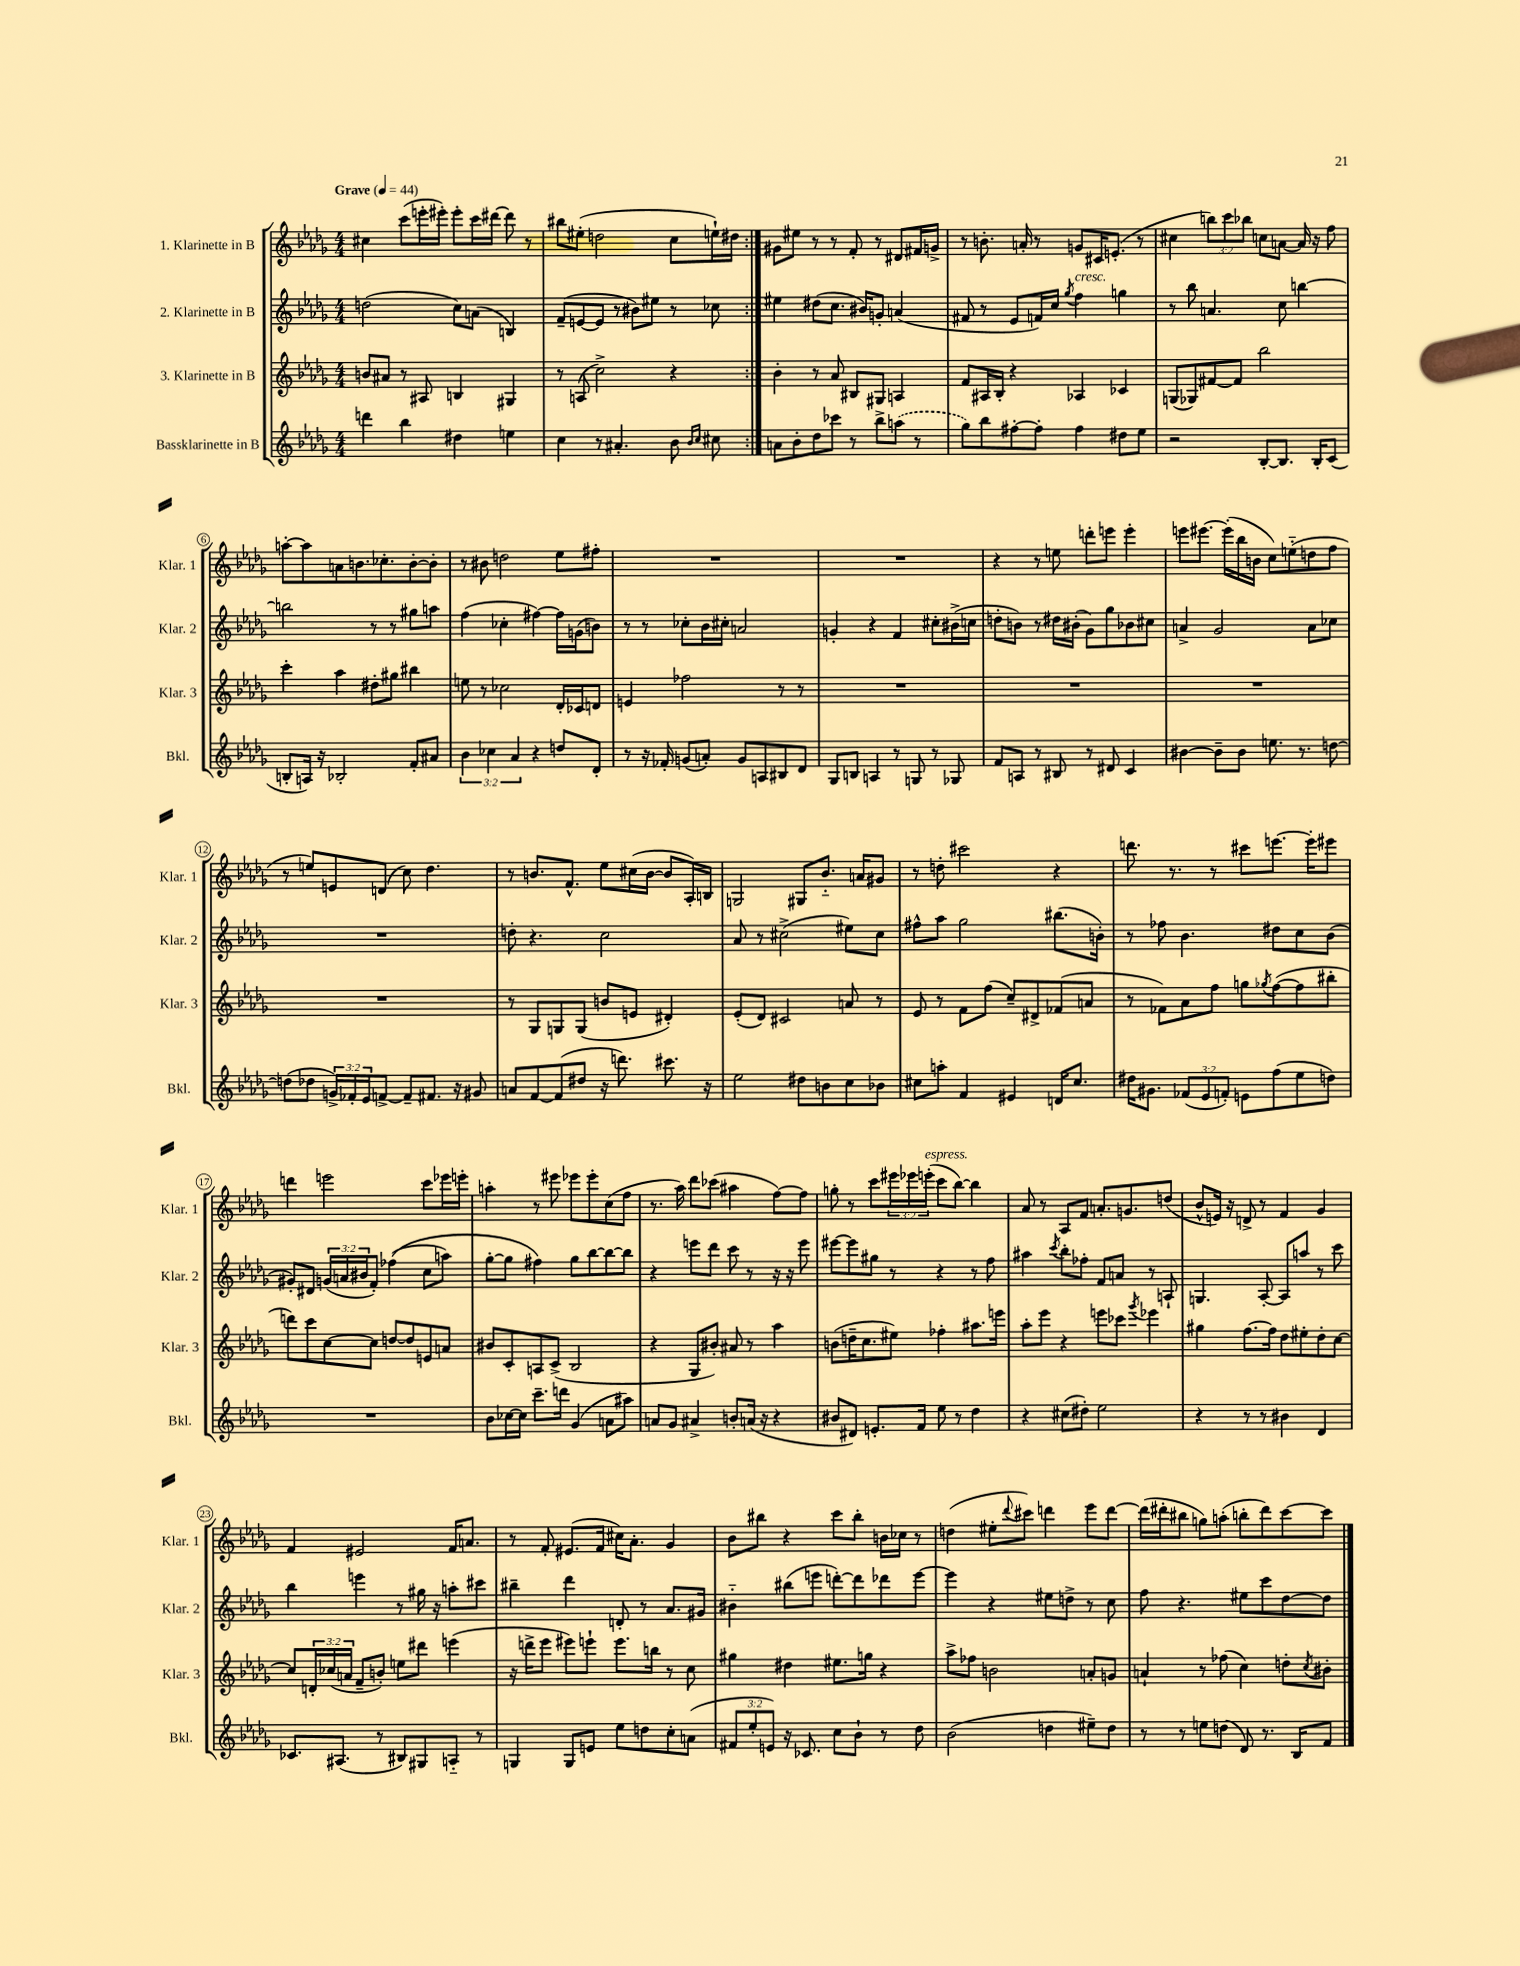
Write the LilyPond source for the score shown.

<<
\new StaffGroup <<
\new Staff = "s0" \with { instrumentName = "1. Klarinette in B" shortInstrumentName = "Klar. 1" } {
    \clef treble \key des \major \numericTimeSignature \time 4/4 \override Staff.TupletNumber.text = #tuplet-number::calc-fraction-text \tempo "Grave" 4 = 44
    \repeat volta 2 { cis''4 c'''8( e'''16-. eis'''16-.) eis'''8-. c'''16 dis'''16~ dis'''8 r8 |
    bis''8 eis''8-.( d''2 c''8 e''16-!) dis''16 | }
    gis'8 eis''8 r8 r8 f'8-. r8 dis'8 fis'16 g'16-> |
    r8 b'8.-. a'16-. r8 g'8 cis'16 e'8.-.( r8 |
    cis''4 \tuplet 3/2 { b''8) c'''8 bes''8 } c''8 a'8~ a'16 r16 f''8 |
    a''8~-. a''8 a'8 b'8. ces''8.-. b'8~-. b'8-. |
    r8 bis'8 d''2 ees''8 fis''8-. |
    R1 |
    R1 |
    r4 r8 e''8 d'''8-. e'''8 e'''4-. |
    e'''8 eis'''8.~ eis'''16-.( bes''16 b'16 c''8) e''8-_( d''8 f''8 |
    r8 e''8) e'8 d'8( c''8) des''4. |
    r8 b'8. f'8.-^ ees''8 cis''16( b'16~ b'8 aes16-.) b16 |
    g2 gis8 bes'8.-_ a'16 gis'8 |
    r8 d''8-. cis'''2 r4 |
    d'''8. r8. r8 cis'''8 e'''8.~ e'''16-. eis'''8 |
    d'''4 e'''2 c'''8 ees'''16 e'''16-. |
    a''4-. r8 eis'''8 ees'''8 ees'''8-. c''8( f''8 |
    r8. aes''16) des'''8 ces'''8( ais''4 f''8~) f''8 |
    g''8-. r8 c'''8 \tuplet 3/2 { eis'''16 ees'''16 e'''16-.^\markup { \italic "espress." }( } c'''8 bes''8~) bes''4 |
    aes'8 r8 aes8 f'8 a'8.-. g'8. d''8( |
    bes'8-^ e'16) r16 d'8-> r8 f'4 ges'4 |
    f'4 eis'2 f'16 a'8. |
    r8 f'8-. eis'8.( f'16 cis''16) aes'8.-. ges'4 |
    bes'8 bis''8 r4 c'''8 bis''8-. b'16 ces''16 r8 |
    d''4( eis''8-. \appoggiatura { des'''8 } cis'''8) d'''4 ees'''8 d'''8~ |
    d'''16( dis'''16-. bis''8 g''8) a''8-.( b''8-. dis'''8) c'''8~ c'''8 \bar "|." |
}
\new Staff = "s1" \with { instrumentName = "2. Klarinette in B" shortInstrumentName = "Klar. 2" } {
    \clef treble \key des \major \numericTimeSignature \time 4/4 \override Staff.TupletNumber.text = #tuplet-number::calc-fraction-text
    \repeat volta 2 { d''2( c''8) a'8( b4) |
    f'8--( e'8~ e'8 r8 bis'8) eis''8 r8 ces''8 | }
    eis''4 dis''8( c''8. bis'16) g'8-. a'4( |
    fis'8 r8 ees'8 f'16) c''16 \acciaccatura { ges''8 } f''4^\markup { \italic "cresc." } g''4 |
    r8 bes''8 a'4. c''8 b''4~ |
    b''2 r8 r8 gis''8 a''8 |
    f''4( ces''4-. fis''4~) fis''16 g'16( b'8) |
    r8 r8 ces''8-. bes'16 cis''16-. a'2 |
    g'4-. r4 f'4 cis''8-. bis'16->( c''16 |
    d''8-. b'8) r8 dis''16 bis'16-.( ges'8) ges''8 bes'8 cis''8 |
    a'4-> ges'2 a'8 ces''8 |
    R1 |
    d''8-. r4. c''2 |
    aes'8 r8 cis''2->( eis''8) cis''8 |
    fis''8-^ aes''8 ges''2 bis''8.( b'16-.) |
    r8 fes''8 bes'4. dis''8 c''8 bes'8( |
    gis'8-.) dis'8 \tuplet 3/2 { g'16( a'16 bis'16 } f'8-.) fes''4(\( c''8 a''8) |
    ges''8~-. ges''8 fis''4\) ges''8 bes''8~ bes''8~ bes''8 |
    r4 e'''8 des'''8 c'''8 r8 r16 r16 e'''8 |
    eis'''8~ eis'''8 gis''8 r8 r4 r8 f''8 |
    ais''4 \acciaccatura { c'''8 } bes''8-. fes''8-. f'8 a'8 r8 a8-! |
    g4. aes8~-. aes8 a''8 r8 c'''8 |
    bes''4 e'''4 r8 gis''16 r16 a''8-. cis'''8 |
    bis''4-- des'''4 d'8-. r8 aes'8. gis'16 |
    bis'4-_ bis''8( e'''8 d'''8~-.) d'''8 des'''8 e'''8~ |
    e'''4 r4 eis''8 d''8-> r8 c''8 |
    f''8 r4. eis''8 c'''8 des''8~ des''8 \bar "|." |
}
\new Staff = "s2" \with { instrumentName = "3. Klarinette in B" shortInstrumentName = "Klar. 3" } {
    \clef treble \key des \major \numericTimeSignature \time 4/4 \override Staff.TupletNumber.text = #tuplet-number::calc-fraction-text
    \repeat volta 2 { b'8 ais'8 r8 ais8 b4 gis4 |
    r8 a8( c''2->) r4 | }
    bes'4-. r8 aes'8 bis8 gis8 a4 |
    f'8 ais16 bes16-. r4 aes4 ces'4 |
    g8( ges8) fis'8~ fis'8 bes''2 |
    c'''4-. aes''4 dis''8-. gis''8 bis''4 |
    e''8 r8 ces''2 des'16-. ces'16 d'8 |
    e'4 fes''2 r8 r8 |
    R1 |
    R1 |
    R1 |
    R1 |
    r8 ges8 g8 g8( b'8 e'8 dis'4-.) |
    ees'8-.( des'8) cis'2 a'8 r8 |
    ees'8 r8 f'8 f''8( c''8--) dis'8-> fes'8( a'8 |
    r8 fes'8) aes'8 f''8 g''8 \acciaccatura { ges''8 } f''8~( f''8 bis''8-. |
    d'''8) c'''8 c''8~ c''8 d''8~ d''8 e'8 a'8 |
    bis'8 c'8-. a8 c'8->( bes2 |
    r4 ges8 bis'8-.) ais'8 r8 aes''4 |
    b'8( d''16-- c''8. eis''8) fes''4-. ais''8. e'''16 |
    aes''8-. ees'''8 r4 e'''8 ces'''8 \acciaccatura { ges'''8 } ees'''4 |
    gis''4 f''8.~ f''16 des''8 eis''8-. des''8-. c''8~ |
    c''8 \tuplet 3/2 { d'16-. ces''16( a'16 } f'8-- b'8-.) e''8 dis'''8 e'''4( |
    r16 d'''16-> ees'''8 eis'''8) e'''8-! e'''8. b''16 r8 c''8 |
    gis''4 dis''4 eis''8. g''16 r4 |
    aes''8-> fes''8 b'2 a'8-. g'8 |
    a'4-! r8 fes''8( c''4) d''8-. \acciaccatura { c''8 } bis'8-. \bar "|." |
}
\new Staff = "s3" \with { instrumentName = "Bassklarinette in B" shortInstrumentName = "Bkl." } {
    \clef treble \key des \major \numericTimeSignature \time 4/4 \override Staff.TupletNumber.text = #tuplet-number::calc-fraction-text
    \repeat volta 2 { d'''4 bes''4 dis''4 e''4 |
    c''4 r8 ais'4.-. bes'8 \grace { bes'16 c''16 } cis''8 | }
    a'8 bes'8-. des''8 ces'''8 r8 bes''8-> \once \slurDashed a''8( r8 |
    ges''8) bes''8 fis''8~-. fis''8-. fis''4 dis''8 ees''8 |
    r2 bes8~-. bes8. bes16-. c'8( |
    b8-. a16) r16 bes2-. f'8-. ais'8 |
    \tuplet 3/2 { bes'4 ces''4 aes'4 } r4 d''8 des'8-. |
    r8 r16 fes'16-. g'8( a'8-.) g'8 a8 bis8 des'8 |
    ges8 b8 a4 r8 g8 r8 ges8 |
    f'8 a8 r8 bis8 r8 dis'8 c'4 |
    bis'4~ bis'8-- bis'8 e''8. r8. d''8~ |
    d''8( des''8 \tuplet 3/2 { g'16->) fes'16-. ees'16 } f'8~-> f'8-- fis'8. r16 gis'8 |
    a'8 f'8~ f'8( dis''8 r16 d'''8.) cis'''8. r16 |
    ees''2 dis''8 b'8 c''8 bes'8 |
    cis''8 a''8-. f'4 eis'4 d'16 cis''8. |
    dis''16 gis'8. \tuplet 3/2 { fes'8( ees'8 f'8-.) } e'8 f''8( ees''8 d''8) |
    R1 |
    bes'8 ces''16~ ces''16 c'''8.-- d'''16 ges'4( a'8 ais''8) |
    a'8 ges'8 ais'4-> b'8-. a'16( r16 r4 |
    bis'8 dis'8) e'8.-. f'16 ees''8 r8 des''4 |
    r4 cis''8( dis''8-.) ees''2 |
    r4 r8 r8 bis'4 des'4 |
    ces'8. ais8.( r8 bis8) gis8 a8-_ r8 |
    g4 g8 e'8 ees''8 d''8 c''8-. a'8( |
    \tuplet 3/2 { fis'8 ees''8-. e'8) } r16 ces'8. c''8 bes'8-! r8 des''8 |
    bes'2( d''4 eis''8--) d''8 |
    r8 r8 e''8 d''8( des'8) r8. bes16 f'8 \bar "|." |
}
>>
>>
\layout { \context { \Score \override BarNumber.stencil = #(make-stencil-circler 0.1 0.3 ly:text-interface::print) } }
